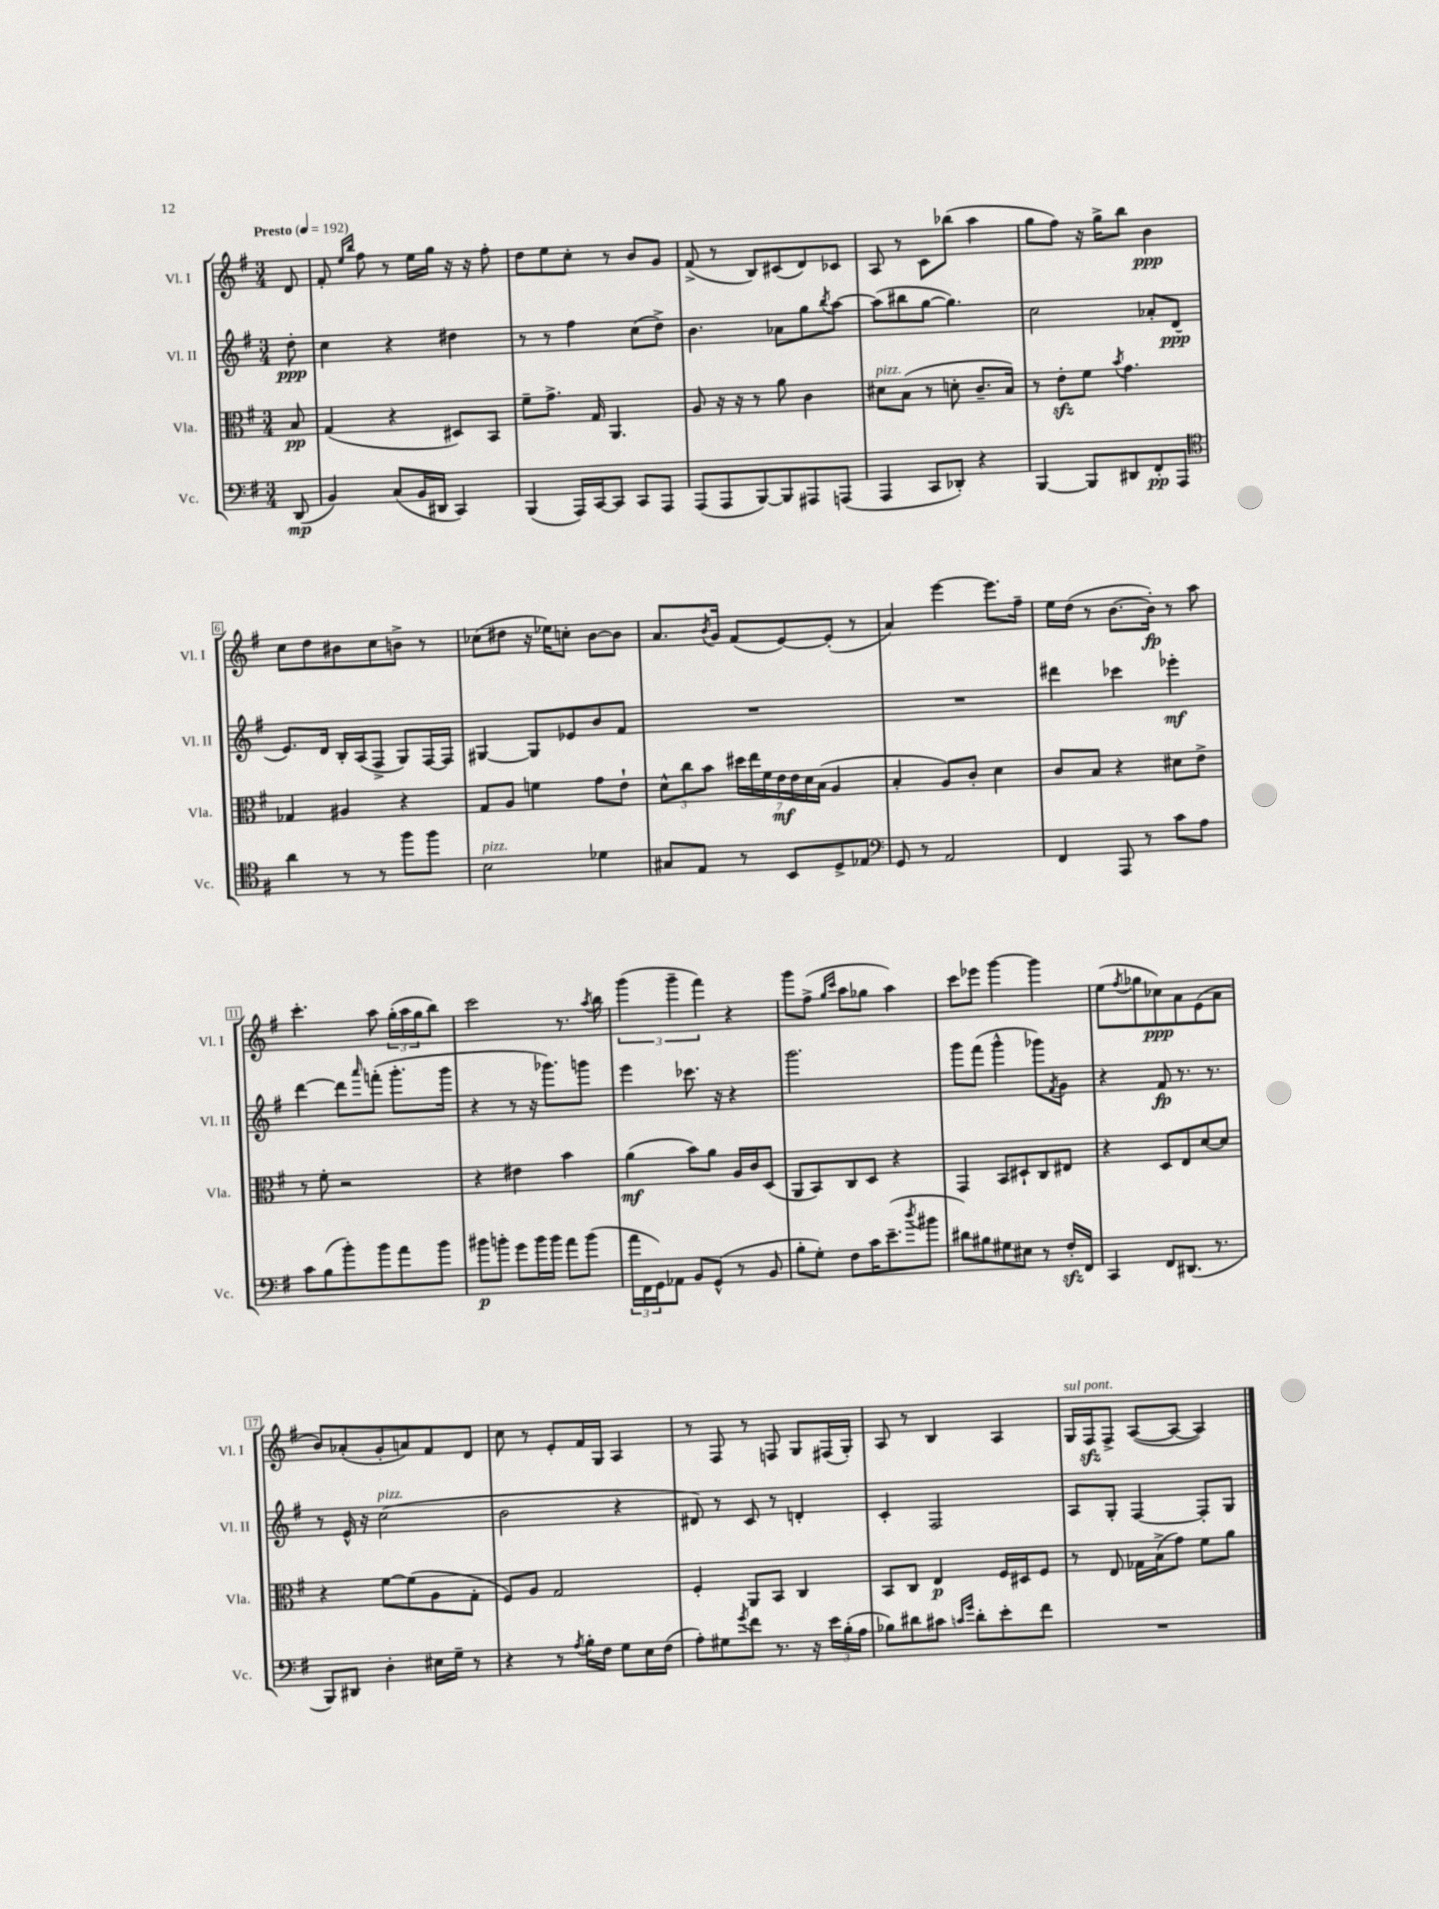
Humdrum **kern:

**kern	**kern	**kern	**kern
*staff4	*staff3	*staff2	*staff1
*clefF4	*clefC3	*clefG2	*clefG2
*k[f#]	*k[f#]	*k[f#]	*k[f#]
*M3/4	*M3/4	*M3/4	*M3/4
*MM192	*MM192	*MM192	*MM192
(8DD	8B	8dd'	8d
=	=	=	=
4BB)	(4G	4cc	8f#'
.	.	.	16qqee
.	.	.	16qqbb
.	.	.	8ff#
(8C	4r	4r	8r
16BB	.	.	16ee
16DD#	.	.	16gg
4CC)	8D#)	4dd#	16r
.	.	.	16r
.	8BB	.	8ff#'
=	=	=	=
(4BBB	8f#~	8r	8dd
.	8.g^	8r	8ee
16AAA)	.	4ff#	8cc'
[16CC	16G	.	.
8CC]	4.AA	.	8r
8CC	.	(8cc	8b
8AAA	.	8dd^)	8g
=	=	=	=
(8AAA	8A	4.b	(8f#^
8AAA	16r	.	8r
.	16r	.	.
[8BBB)	8r	.	8B)
8BBB]	8a	8a-	(8c#
8AAA#	4c	8gg	8d)
.	.	8qbb	.
(8AAA	.	[8aa	8c-
=	=	=	=
4AAA	8d#	(8aa]	8A
.	(8B	8bb#	8r
8CC	8r	[8gg	8c
8DD-')	8d'	4.gg])	(8bb-
4r	8.c~	.	4aa
.	16B)	.	.
=	=	=	=
[4BBB	8r	2cc	8gg
.	8e'	.	8ff#)
8BBB]	8f#	.	16r
.	.	.	16gg^
.	8qb	.	.
8DD#	4.g	.	8bb
8FF#'	.	8a-'	4b
8AAA	.	(8d	.
=	=	=	=
*clefC4	*	*	*
4a	4G-	8.e)	8cc
.	.	.	8dd
.	.	16d	.
8r	4A#	16B'	8b#
.	.	(16A	.
8r	.	8F#^	8cc
8ff#	4r	8G)	8b^
8ff#	.	[16F#	8r
.	.	16F#]	.
=	=	=	=
2B	8G	[4G#	(8cc-
.	8A	.	8dd#
.	4f	8G#]	16r
.	.	.	16ee-)
.	.	8e-	8cc'
4d-	8g	8b	[8b
.	8e`	8f#	8b]
=	=	=	=
8G#	12d^^	2.r	8.a
.	12cc	.	.
8E	.	.	.
.	12b	.	.
.	.	.	8qb
.	.	.	16g
8r	28dd#	.	(8f#
.	28ee	.	.
.	28f#	.	.
.	28e	.	.
8BB	.	.	[8e)
.	28e	.	.
.	28d	.	.
.	(28B	.	.
8D^	4A	.	(8e']
8E-	.	.	8r
=	=	=	=
*clefF4	*	*	*
8GG	4B'	2.r	4a)
8r	.	.	.
2AA	8A)	.	[4eee
.	8c'	.	.
.	4d	.	8.eee]
.	.	.	16ff#~
=	=	=	=
4FF#	8c	4ddd#	16ee
.	.	.	(16dd
.	8B	.	8r
8AAA	4r	4ccc-	[8.b
8r	.	.	.
.	.	.	16b'])
8c	8d#	4eee-'	8r
8A	8e^	.	8aa
=	=	=	=
8c	8r	[4ddd	4.ccc'
(8B	8f#'	.	.
8b')	2r	8ddd]	.
.	.	16qqaaa	.
8b	.	(8fff'	8aa
8a	.	8.ggg'	(24gg'
.	.	.	24aa
.	.	.	24gg
8b	.	.	8bb)
.	.	16ggg	.
=	=	=	=
8b#	4r	4r	2ccc
8b'	.	.	.
8g	4e#	8r	.
16b	.	16r	.
16b	.	8.ggg-)	.
8a	4b	.	8.r
(8b	.	8ggg	.
.	.	.	8qaa
.	.	.	16bb
=	=	=	=
24a	(4a	4eee	(6ggg
24FF#	.	.	.
24GG)	.	.	.
8AA-	.	.	.
.	.	.	6ggg~
8BB	8b)	8.ccc-	.
.	.	.	6fff#)
(8GG^^	8a	.	.
.	.	16r	.
8r	16A	4r	4r
.	16c	.	.
8BB	(8D	.	.
=	=	=	=
8B'	8AA	2.ggg	8ggg
8G')	8BB)	.	(8ff#^
.	.	.	16qqgg
.	.	.	16qqccc
8F#	8C	.	8aa
16c	8D	.	8gg-
(8.e~	.	.	.
.	4r	.	4aa)
8qdd	.	.	.
8b#	.	.	.
=	=	=	=
8d#)	4GG	8ggg	8ccc
8B#	.	(8fff#	8eee-
8G#	8BB	4ggg^^	[4ggg
8E#	8D#`	.	.
8r	8C	8ggg-)	4ggg]
.	.	8qf#	.
16F#'	8E#	8g	.
16FF#	.	.	.
=	=	=	=
4CC	4r	4r	(8ee
.	.	.	8qff#
.	.	.	8gg-
8FF#	8D	8f#	8cc-)
(8.DD#	8E	8.r	8a
.	[8d	.	(8e
8.r	.	8.r	.
.	8d]	.	8a
=	=	=	=
8BBB)	4r	8r	8b)
8DD#	.	16e^^	(8a-'
.	.	16r	.
4D'	[8f#	(2cc	8g'
.	(8f#]	.	8a)
16E#	8A	.	8f#
16G~	.	.	.
8r	8G'	.	8d
=	=	=	=
4r	8F#)	2b	8cc
.	8A	.	8r
8r	2G	.	8e'
8qA	.	.	.
16B'	.	.	16f#
16F#	.	.	16G
8G	.	4r	4A
16E	.	.	.
(16F#	.	.	.
=	=	=	=
8A')	4F#'	8d#)	8r
8G#	.	8r	8F#
8qg	.	.	.
8f#	8AA	8c	8r
8.r	8BB	8r	8F
.	4C	4d'	8G
16r	.	.	.
24e	.	.	(16F#
(24B'	.	.	.
.	.	.	16G')
24A	.	.	.
=	=	=	=
8B-)	8BB	4c'	8A
8d#	8C	.	8r
8c#	4E	2F#	4B
16qqc	.	.	.
16qqg	.	.	.
8d#'	.	.	.
8e'	16F#	.	4A
.	16D#	.	.
8f#	8F#	.	.
=	=	=	=
2.r	8r	8A	16G
.	.	.	16F#
.	8E	8G'	8F#^
.	16G-	[4F#	([8A
.	(16B^	.	.
.	8g)	.	8A_
.	8f#	8F#']	4A])
.	8a	8G	.
==	==	==	==
*-	*-	*-	*-
